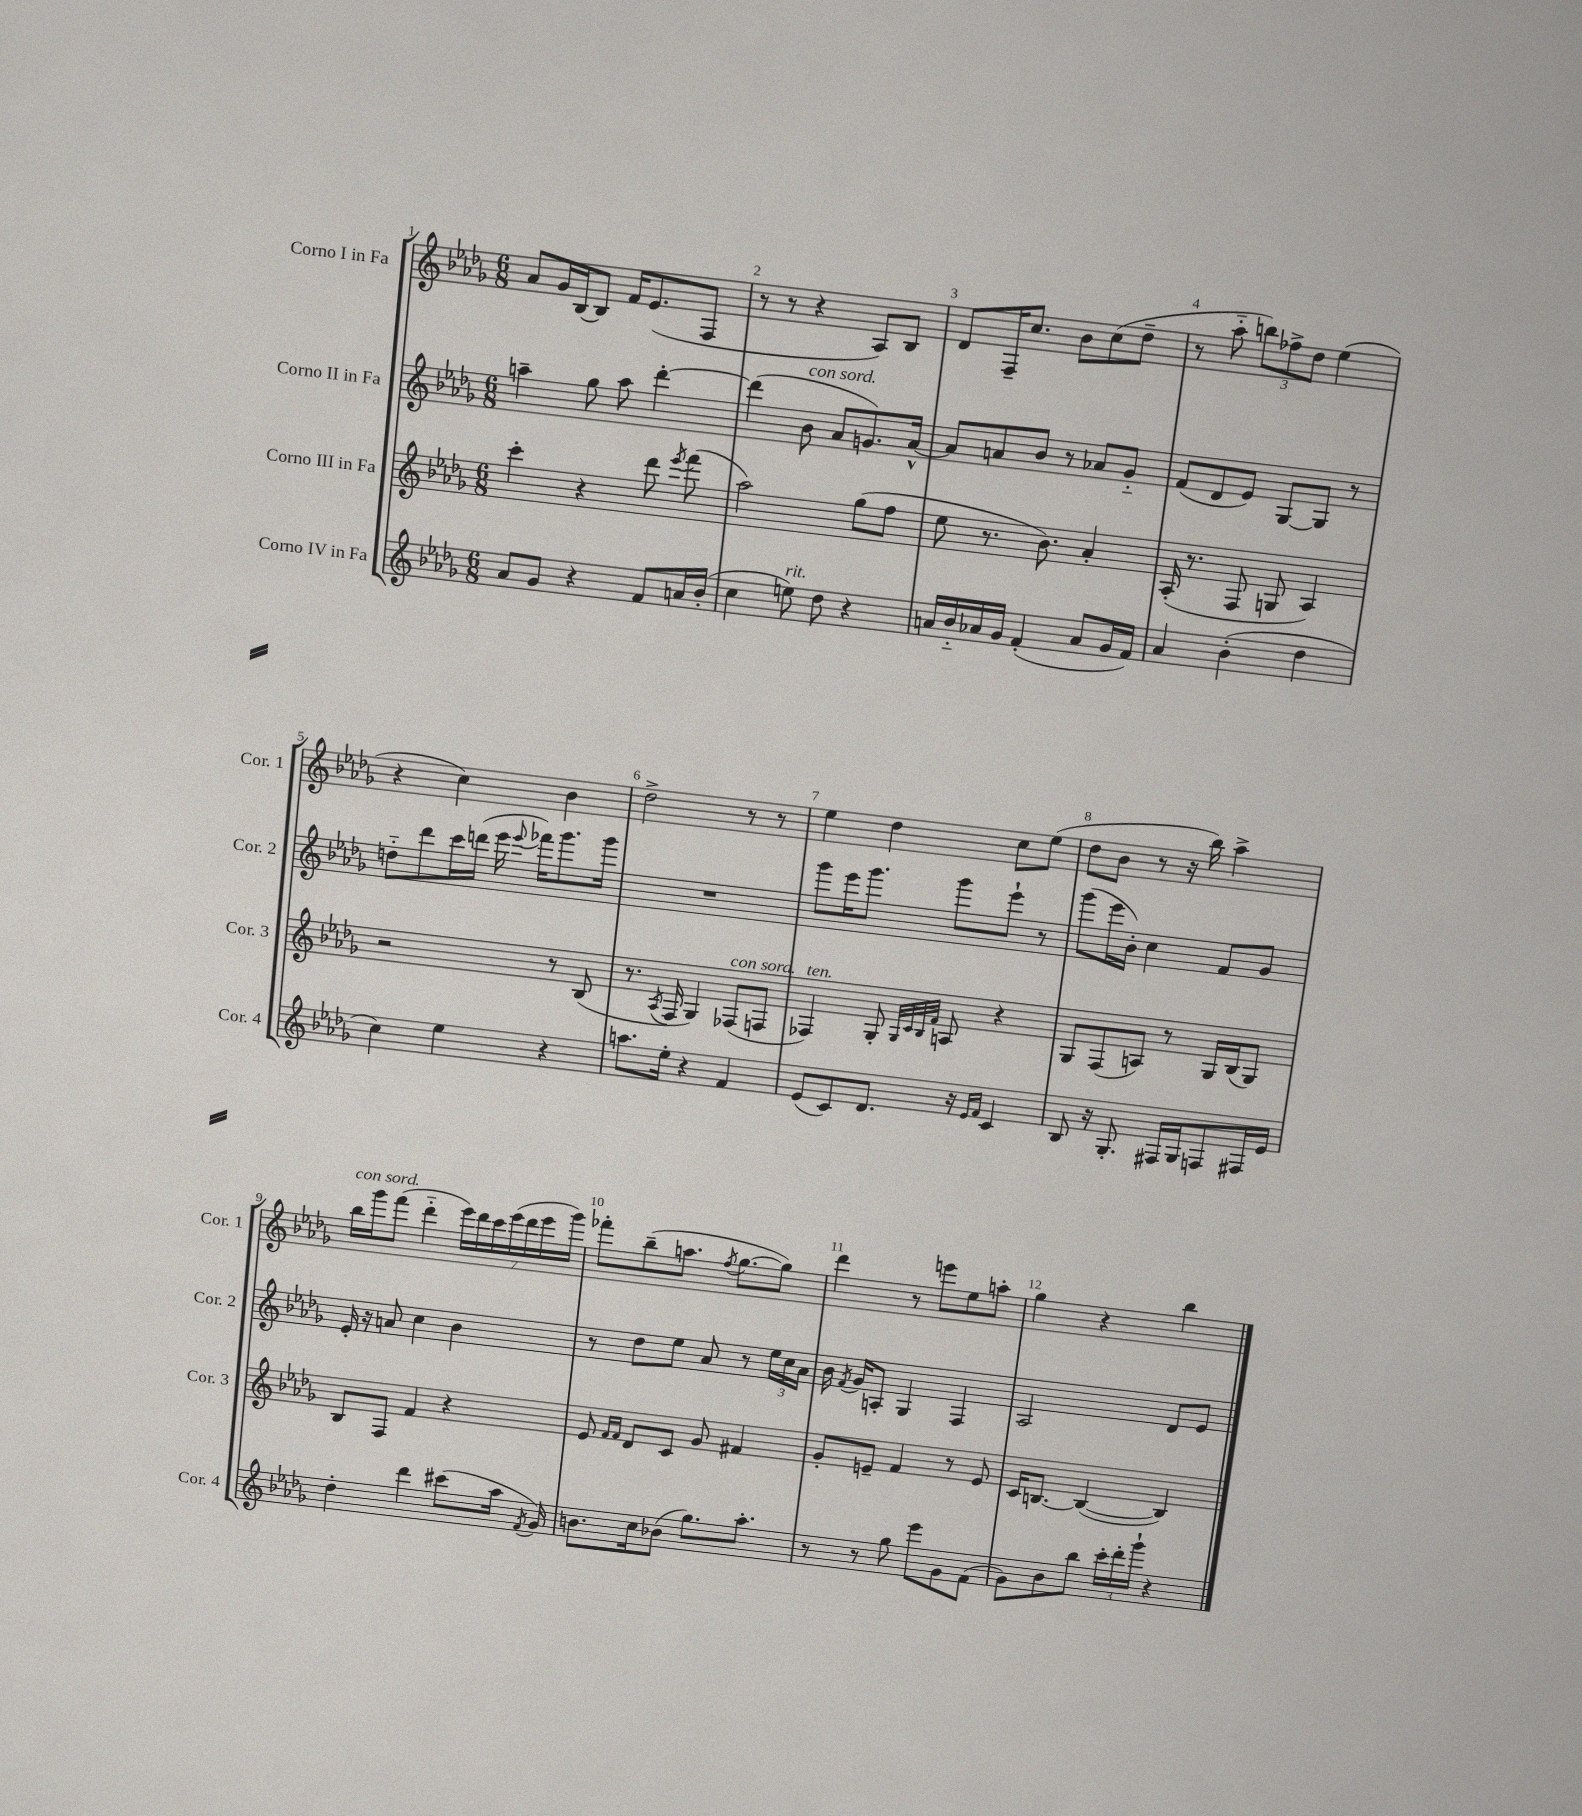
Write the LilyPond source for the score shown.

<<
\new StaffGroup <<
\new Staff = "s0" \with { instrumentName = "Corno I in Fa" shortInstrumentName = "Cor. 1" } {
    \clef treble \key des \major \numericTimeSignature \time 6/8
    \autoBeamOff aes'8[ ges'16 bes16~ bes8] f'16[ ees'8.( f8] |
    r8 r8 r4 aes8[) bes8] |
    des'8[ f16-- c''8.] bes'8[ c''8( des''8]-- |
    r8 aes''8-_ \tuplet 3/2 { b''8[) fes''8-> des''8] } ees''4( |
    r4 c''4) bes'4 |
    des''2-> r8 r8 |
    ees''4 des''4 c''8[ ees''8]( |
    des''8[ bes'8] r8 r16 bes''16) aes''4-> |
    bes''16[^\markup { \italic "con sord." } ges'''16 f'''8]( des'''4-_ \tuplet 7/4 { ees'''16[) des'''16 c'''16 ees'''16( des'''16 ees'''16 ges'''16]) } |
    fes'''8[-. bes''8--( a''8.] \acciaccatura { f''8 } ges''8.[~ ges''8]) |
    des'''4 r8 e'''8[ ees''8 a''8]-. |
    ges''4 r4 bes''4 \bar "|." |
}
\new Staff = "s1" \with { instrumentName = "Corno II in Fa" shortInstrumentName = "Cor. 2" } {
    \clef treble \key des \major \numericTimeSignature \time 6/8
    \autoBeamOff a''4-- ges''8 a''8 des'''4~-. |
    des'''4( bes'8^\markup { \italic "con sord." } aes'8[ g'8.) aes'16]~-^ |
    aes'8[ a'8 bes'8] r8 aes'8[ ges'8]-_ |
    f'8[( des'8 ees'8]) ges8[~ ges8] r8 |
    d''8[-_ des'''8 c'''16 d'''16]( ees'''16 \appoggiatura { ees'''8 } fes'''16[) ges'''8. ges'''16] |
    R2. |
    ges'''8[ ees'''16 ges'''8.] ges'''8[ ees'''8]-! r8 |
    ges'''8[( ees'''16 bes'16]-.) c''4 f'8[ ges'8] |
    ees'16-. r16 a'8 c''4 bes'4 |
    r8 des''8[ ees''8] aes'8 r8 \tuplet 3/2 { ees''16[ c''16 aes'16] } |
    bes'16 \acciaccatura { f'8 } ges'16[ a8]-. ges4 f4 |
    aes2 des'8[ ees'8] \bar "|." |
}
\new Staff = "s2" \with { instrumentName = "Corno III in Fa" shortInstrumentName = "Cor. 3" } {
    \clef treble \key des \major \numericTimeSignature \time 6/8
    \autoBeamOff c'''4-. r4 des'''8 \acciaccatura { ees'''8 } f'''8( |
    aes''2) ges''8[( f''8] |
    ees''8 r8. bes'8.) aes'4-. |
    aes16-.( r8. f8 g8 aes4) |
    r2 r8 bes8( |
    r8. \acciaccatura { aes8 } f16 ges4) fes8[^\markup { \italic "con sord." }( f8] |
    fes4^\markup { \italic "ten." }) ges8-. \grace { ges32[ c'32 bes32 f'32] } a8 r4 |
    ges8[ f8( a8]) r8 ges16[ bes16( ges8]) |
    bes8[ f8] f'4 r4 |
    ees'8 \grace { f'16[ f'16] } des'8[ c'8] ges'8 fis'4 |
    ges'8[-. e'8]-- f'4 r8 e'8 |
    c'16[ b8.]~ b4~( b4) \bar "|." |
}
\new Staff = "s3" \with { instrumentName = "Corno IV in Fa" shortInstrumentName = "Cor. 4" } {
    \clef treble \key des \major \numericTimeSignature \time 6/8
    \autoBeamOff aes'8[ ges'8] r4 f'8[ a'16 bes'16]-.( |
    c''4 e''8^\markup { \italic "rit." }) des''8 r4 |
    a'16[ bes'16-_ aes'16 ges'16] f'4-.( aes'8[ ges'16 f'16]) |
    aes'4 bes'4-.( des''4 |
    c''4) ees''4 r4 |
    a''8.[ ees''16]-. r4 f'4 |
    ees'8[( c'8) des'8.] r16 \grace { ees'16[ f'16] } c'4 |
    bes8 r16 ges8.-. fis16[ ges16 f8 fis16 ees'16] |
    des''4-. des'''4 cis'''8[( aes''16] \acciaccatura { f'8 } ges'16) |
    b'8.[ c''16 bes'8]( ges''8.[) aes''8.]-. |
    r8 r8 ges''8 ees'''8[ ges'8 f'8]( |
    ges'8[) bes'8 bes''8] \tuplet 3/2 { c'''16[-. des'''16-. ges'''16]-! } r4 \bar "|." |
}
>>
>>
\layout { \context { \Score \override BarNumber.break-visibility = ##(#f #t #t) barNumberVisibility = #all-bar-numbers-visible } }
